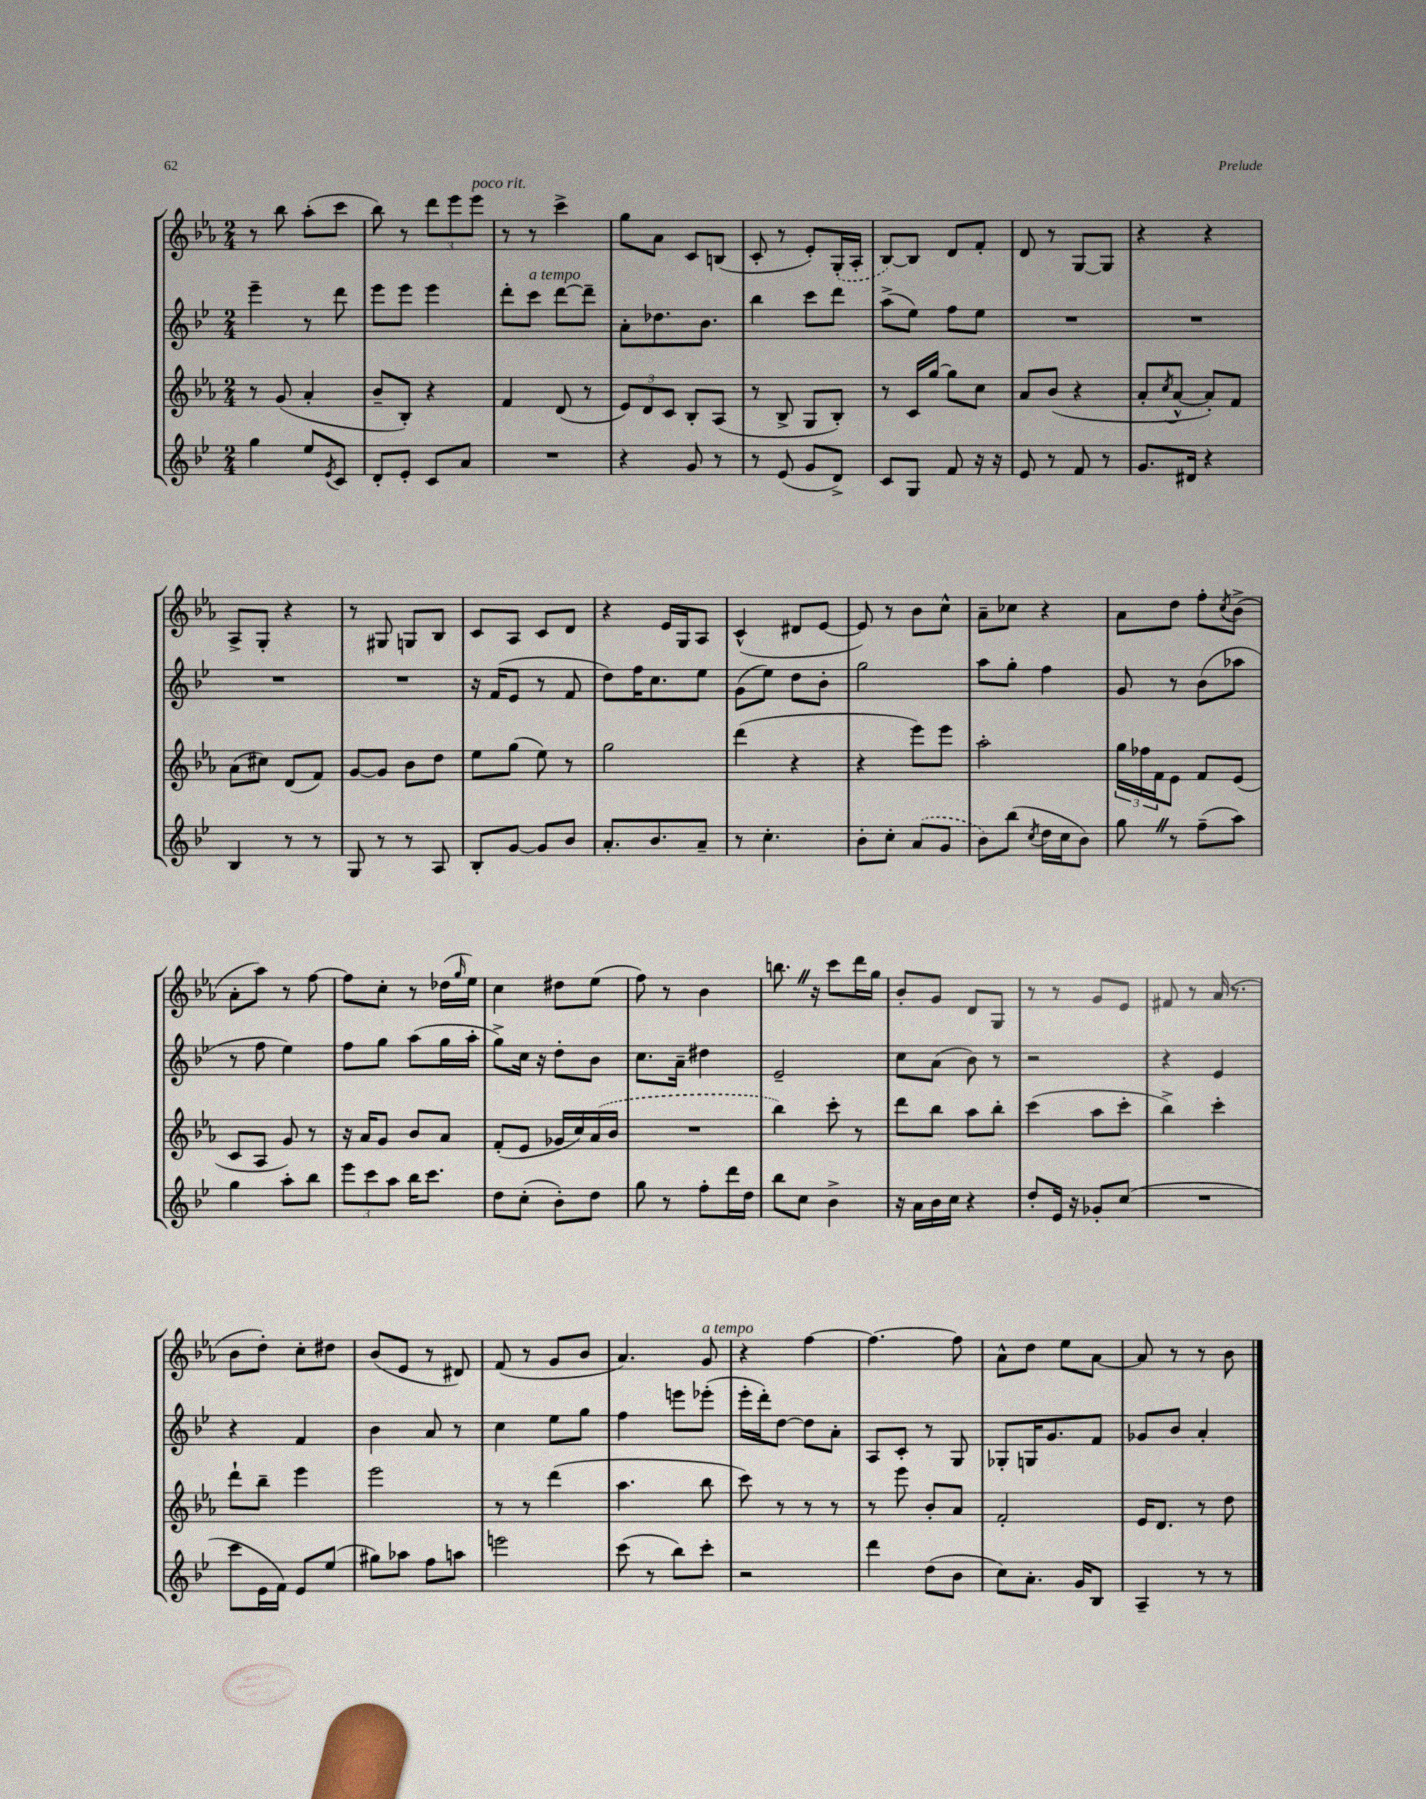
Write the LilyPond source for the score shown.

<<
\new StaffGroup <<
\new Staff = "s0" {
    \clef treble \key ees \major \numericTimeSignature \time 2/4
    r8 bes''8 aes''8-.( c'''8 |
    bes''8) r8 \tuplet 3/2 { d'''8 ees'''8 ees'''8^\markup { \italic "poco rit." } } |
    r8 r8 c'''4-> |
    g''8 aes'8 c'8 b8( |
    c'8-. r8 ees'8-.) \once \slurDashed g16-.( aes16-. |
    bes8~) bes8 d'8 f'8-. |
    d'8 r8 g8~ g8 |
    r4 r4 |
    aes8-> g8-. r4 |
    r8 gis8 g8 bes8 |
    c'8 aes8 c'8 d'8 |
    r4 ees'16 g16 aes8 |
    c'4-^( dis'8 ees'8~ |
    ees'8) r8 bes'8 c''8-^ |
    aes'8-- ces''8 r4 |
    aes'8 d''8 f''8-. \acciaccatura { c''8 } bes'8->( |
    aes'8-. aes''8) r8 f''8~ |
    f''8 c''8-. r8 des''16( \grace { g''16 } ees''16) |
    c''4 dis''8 ees''8( |
    f''8) r8 bes'4 |
    b''8. \once \override BreathingSign.text = \markup { \musicglyph "scripts.caesura.straight" } \breathe r16 c'''8 d'''16 g''16 |
    bes'8-. g'8 d'8 g8 |
    r8 r8 g'8 ees'8 |
    fis'8 r8 aes'16( r8. |
    bes'8 d''8-.) c''8-. dis''8 |
    bes'8( ees'8 r8 dis'8) |
    f'8( r8 g'8 bes'8 |
    aes'4.) g'8^\markup { \italic "a tempo" } |
    r4 f''4~ |
    f''4.~ f''8 |
    aes'8-^ d''8 ees''8 aes'8~ |
    aes'8 r8 r8 bes'8 \bar "|." |
}
\new Staff = "s1" {
    \clef treble \key bes \major \numericTimeSignature \time 2/4
    ees'''4-- r8 d'''8 |
    ees'''8 ees'''8 ees'''4 |
    d'''8-. c'''8^\markup { \italic "a tempo" } d'''8~ d'''8-- |
    a'8-. des''8. bes'8. |
    bes''4 c'''8 d'''8 |
    a''8->( ees''8) f''8 ees''8 |
    R2 |
    R2 |
    R2 |
    R2 |
    r16 f'16( ees'8 r8 f'8 |
    d''8) f''16 c''8. ees''8 |
    g'8( ees''8) d''8 bes'8-. |
    g''2 |
    a''8 g''8-. f''4 |
    g'8 r8 bes'8( aes''8 |
    r8 f''8 ees''4) |
    f''8 g''8 a''8( g''16 a''16-. |
    g''8->) c''16 r16 d''8-. bes'8 |
    c''8. a'16-- dis''4 |
    ees'2-- |
    c''8 a'8( bes'8) r8 |
    r2 |
    r4 ees'4 |
    r4 f'4 |
    bes'4 a'8 r8 |
    c''4 ees''8 g''8 |
    f''4 e'''8 ees'''8-.( |
    ees'''16-. d'''16-.) d''8~ d''8 a'8-. |
    a8 c'8-. r8 g8 |
    ges8-. g16 g'8. f'8 |
    ges'8 bes'8 a'4-. \bar "|." |
}
\new Staff = "s2" {
    \clef treble \key ees \major \numericTimeSignature \time 2/4
    r8 g'8( aes'4-. |
    bes'8-- bes8-.) r4 |
    f'4 d'8( r8 |
    \tuplet 3/2 { ees'8) d'8 c'8 } bes8-. aes8( |
    r8 bes8-> g8 bes8-.) |
    r8 c'16 g''16~ g''8 c''8 |
    aes'8 bes'8( r4 |
    aes'8-. \acciaccatura { c''8 } aes'8~-^ aes'8-.) f'8 |
    aes'8( cis''8) d'8( f'8) |
    g'8~ g'8 bes'8 d''8 |
    ees''8 g''8( ees''8) r8 |
    g''2 |
    d'''4( r4 |
    r4 ees'''8) ees'''8 |
    aes''2-. |
    \tuplet 3/2 { g''16 fes''16 f'16 } ees'8 f'8 ees'8( |
    c'8 aes8 g'8) r8 |
    r16 aes'16 g'8 bes'8 aes'8 |
    f'8-.( ees'8 ges'16 c''16) \once \slurDashed aes'16( bes'16 |
    R2 |
    bes''4) c'''8-. r8 |
    d'''8 bes''8 aes''8 bes''8-. |
    c'''4( aes''8 c'''8-. |
    bes''4->) c'''4-. |
    d'''8-! bes''8-- ees'''4 |
    ees'''2 |
    r8 r8 d'''4( |
    aes''4. bes''8 |
    c'''8) r8 r8 r8 |
    r8 ees'''8 bes'8-. aes'8 |
    f'2-. |
    ees'16 d'8. r8 d''8 \bar "|." |
}
\new Staff = "s3" {
    \clef treble \key bes \major \numericTimeSignature \time 2/4
    g''4 ees''8 \acciaccatura { ees'8 } c'8 |
    d'8-. ees'8-. c'8 a'8 |
    R2 |
    r4 g'8 r8 |
    r8 ees'8( g'8 d'8->) |
    c'8 g8 f'8 r16 r16 |
    ees'8 r8 f'8 r8 |
    g'8. dis'16 r4 |
    bes4 r8 r8 |
    g8 r8 r8 a8 |
    bes8-. g'8~ g'8 bes'8 |
    a'8.-. bes'8. a'8-- |
    r8 c''4.-. |
    bes'8-. c''8-. \once \slurDashed a'8( g'8 |
    bes'8) bes''8( \acciaccatura { c''8 } d''16 c''16 bes'8) |
    g''8 \once \override BreathingSign.text = \markup { \musicglyph "scripts.caesura.straight" } \breathe r8 f''8--( a''8) |
    g''4 a''8-. bes''8 |
    \tuplet 3/2 { ees'''8 c'''8 a''8 } bes''16 c'''8. |
    d''8 c''8-.( bes'8-.) d''8 |
    g''8 r8 f''8-. d'''16 d''16 |
    bes''8 c''8 bes'4-> |
    r16 a'16 bes'16 c''16 r4 |
    d''8-. ees'16 r16 ges'8-. c''8( |
    R2 |
    c'''8 ees'16 f'16) ees'8 ees''8( |
    gis''8) aes''8 f''8 a''8 |
    e'''2 |
    c'''8( r8 bes''8) c'''8-. |
    r2 |
    d'''4 d''8( bes'8 |
    c''8) a'8.-. g'16 bes8 |
    a4-- r8 r8 \bar "|." |
}
>>
>>
\layout { \context { \Score \remove "Bar_number_engraver" } }
